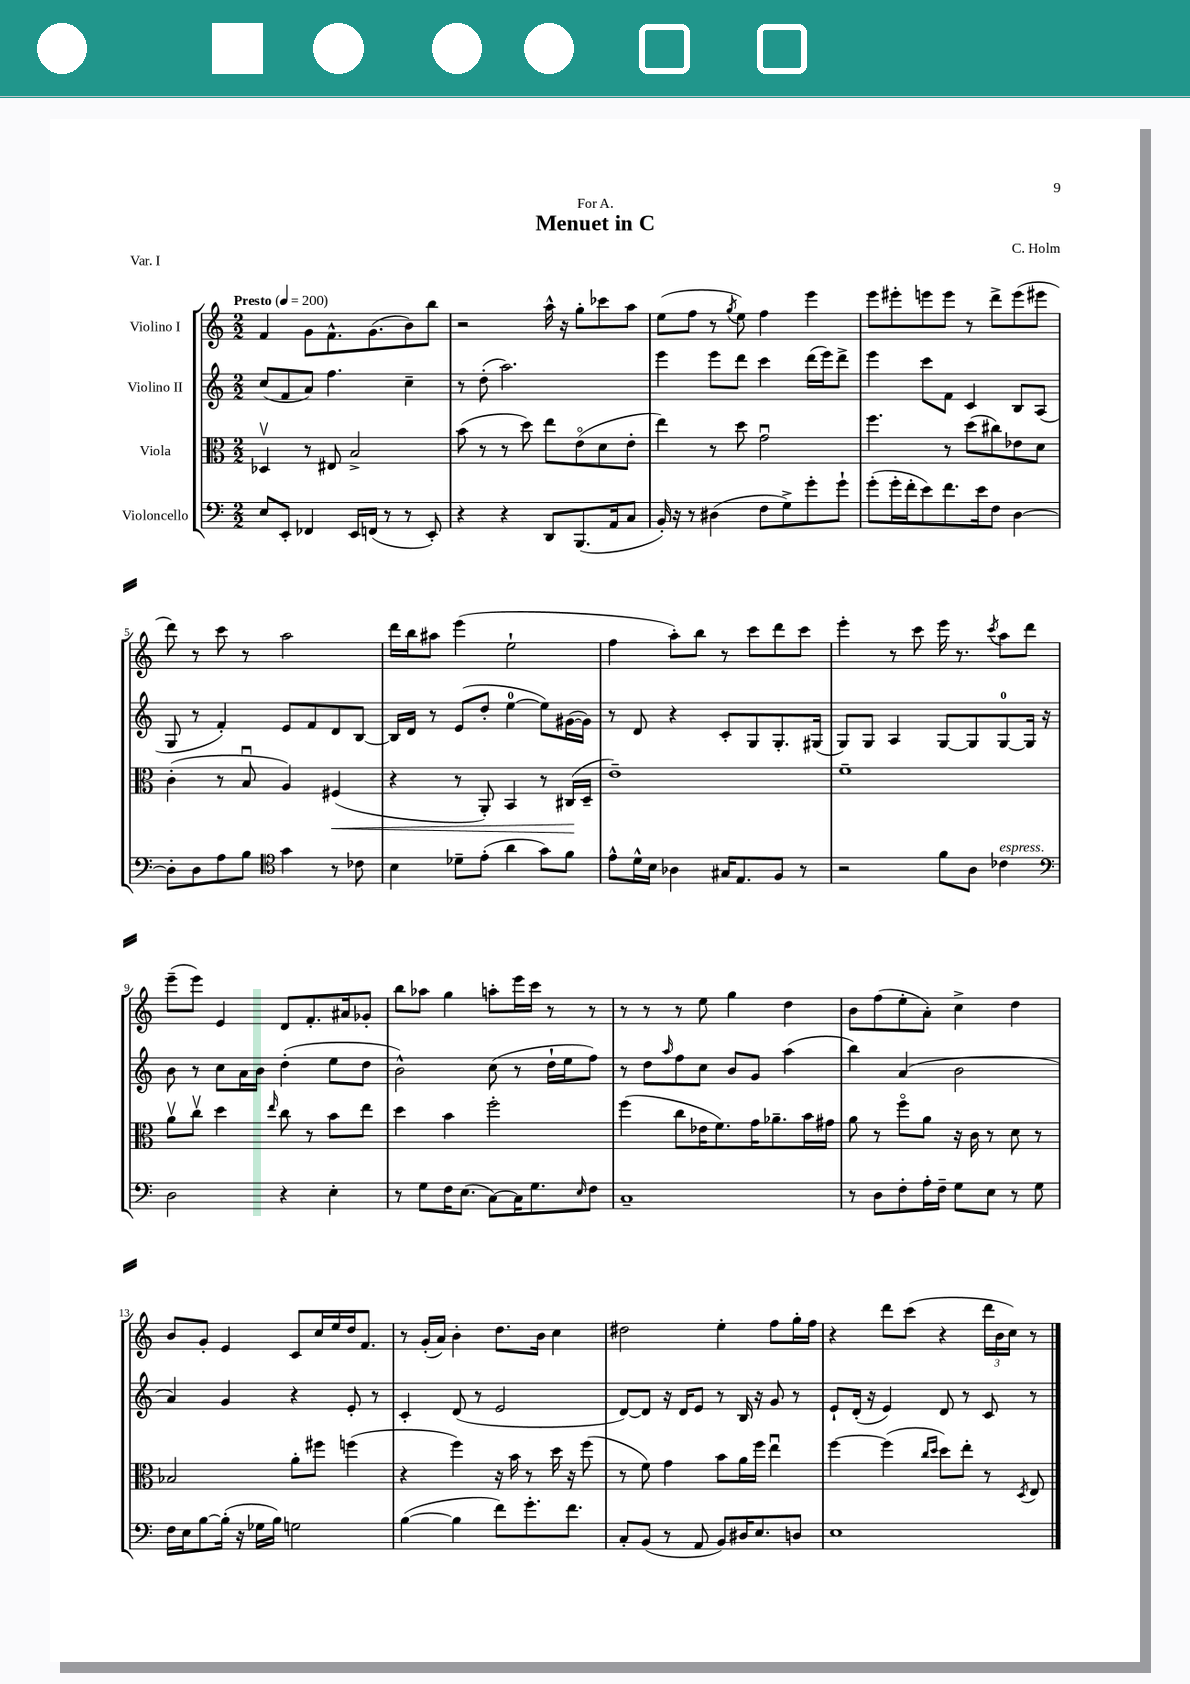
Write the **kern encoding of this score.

**kern	**kern	**dynam	**kern	**kern
*part4	*part3	*part3	*part2	*part1
*staff4	*staff3	*staff3	*staff2	*staff1
*I"Violoncello	*I"Viola	*	*I"Violino II	*I"Violino I
*clefF4	*clefC3	*	*clefG2	*clefG2
*k[]	*k[]	*	*k[]	*k[]
*M2/2	*M2/2	*	*M2/2	*M2/2
*MM200	*MM200	*	*MM200	*MM200
=1	=1	=1	=1	=1
!	!	!	!	!LO:TX:a:B:t=Presto
8E/L	4D-Xv/	.	(8cc/L	4f/
8EE'/J	.	.	8f/	.
4FF-X/	8r	.	8a/J)	8g\L
.	8E#X/	.	4.ff\	8.f^^\
16EE/LL	2B^/	.	.	.
(16FFn/JJ	.	.	.	(8.g\
8r	.	.	.	.
8r	.	.	4cc~\	8b\)
8EE'/)	.	.	.	8bb\J
=2	=2	=2	=2	=2
4r	(8b\	.	8r	2r
.	8r	.	(8dd'\	.
4r	8r	.	2.aa\)	.
.	8dd\)	.	.	.
8DD/L	8ee\L	.	.	16aa^^\
.	.	.	.	16r
(8.BBB/	(8e\	.	.	8gg'\L
.	8d\	.	.	8ccc-X\
16AA/k	.	.	.	.
8C/J	8e'\J	.	.	8aa\J
=3	=3	=3	=3	=3
16BB'/)	4ee\)	.	4eee\	(8ee\L
16r	.	.	.	.
8r	.	.	.	8ff\J
(4D#X\	8r	.	8eee\L	8r
.	.	.	.	8qgg/
.	8dd\	.	8ddd\J	8ee\)
8F\L	2gu\	.	4ccc\	4ff\
8G^\)	.	.	.	.
8g'\	.	.	(16ddd\LL	4eee\
.	.	.	16eee\J)	.
8g`\J	.	.	8ddd^\J	.
=4	=4	=4	=4	=4
(8g'\L	4.ff\	.	4eee\	8eee\L
16g'\L	.	.	.	8eee#X'\
16f'\J	.	.	.	.
8e\)	.	.	8ccc\L	8eeen\
8.f\	8r	.	8f\J	8eee\J
.	(8dd\L	.	4c/	8r
16e\k	.	.	.	.
8F\J	8cc#X\)	.	.	8ddd^\L
[4D\	8e-X\	.	8B/L	(8eee\
.	8d\J	.	(8A/J	8eee#X\J
!!LO:LB:g=z
=5	=5	=5	=5	=5
8D'\L]	(4c'\	.	8G/	8ddd\)
8D\	.	.	8r	8r
8A\	8r	.	4f'/)	8ccc\
8B\J	8Bu/	.	.	8r
*clefC4	*	*	*	*
4g\	4A/)	.	8e/L	2aa\
.	.	.	8f/	.
!	!	!LO:HP:b	!	!
8r	(4F#X/	<	8d/	.
8c-X\	.	.	[8B/J	.
=6	=6	=6	=6	=6
4B\	4r	.	16B/LL]	16ddd\LL
.	.	.	16d/JJ	16bb\J
.	.	.	8r	8aa#X\J
8d-X~\L	8r	.	(8e/L	(4eee\
(8e'\J	8AA'/)	.	8dd'/J	.
4a\	4BB/	.	[4ee\	2ee`\
8g\L)	8r	.	8ee\L])	.
8f\J	(16C#X/LL	.	([16g#X\L	.
.	16D~/JJ	[	16g#\JJ])	.
=7	=7	=7	=7	=7
8e^^\L	1e~)	.	8r	4ff\
16d^^\L	.	.	8d/	.
16B\JJ	.	.	.	.
4A-X\	.	.	4r	8aa'\L)
.	.	.	.	8bb\J
16G#X/KL	.	.	8c'/L	8r
8.E/	.	.	.	.
.	.	.	8G/	8ccc\L
8F/J	.	.	8.G'/	8ddd\
8r	.	.	.	8ccc\J
.	.	.	(16G#X/Jk	.
=8	=8	=8	=8	=8
2r	1f~	.	8G/L)	4eee'\
.	.	.	8G/J	.
.	.	.	4A/	8r
.	.	.	.	8ccc\
8f\L	.	.	[8G/L	16eee\
.	.	.	.	8.r
8A\J	.	.	8G/]	.
.	.	.	.	8qccc/
!LO:TX:a:i:t=espress.	!	!	!	!
4c-X\	.	.	[8G/	8aa\L
.	.	.	16G/Jk]	8ddd\J
.	.	.	16r	.
!!LO:LB:g=z
=9	=9	=9	=9	=9
*clefF4	*	*	*	*
2D\	8av\L	.	8b\	(8eee~\L
.	8ccv\J	.	8r	8eee\J)
.	4dd\	.	8cc\L	4e/
.	.	.	16a\L	.
.	.	.	16b\JJ	.
.	16qqee/	.	.	.
4r	8cc\	.	(4dd'\	8d/L
.	8r	.	.	8.f'/
4E'\	8b\L	.	8ee\L	.
.	.	.	.	16a#X/k
.	8ee\J	.	8dd\J	8g-X'/J
=10	=10	=10	=10	=10
8r	4dd\	.	2b^^\)	8bb\L
8G\L	.	.	.	8aa-X\J
16F\K	4b\	.	.	4gg\
(8.E\J	.	.	.	.
[8C\L)	2ff'\	.	(8cc\	8aan'\L
16C\K]	.	.	8r	16eee\L
8.G\	.	.	.	16ccc\JJ
.	.	.	16dd`\LL	8r
.	.	.	16ee\J	.
16qqE/	.	.	.	.
8F\J	.	.	8ff\J)	8r
=11	=11	=11	=11	=11
1C~	(4ff\	.	8r	8r
.	.	.	8dd\L	8r
.	.	.	16qqaa/	.
.	8cc\L	.	8ff\	8r
.	16e-X\K	.	8cc\J	8ee\
.	8.f\)	.	.	.
.	.	.	8b/L	4gg\
.	16g\K	.	8g/J	.
.	8.a-X~\	.	.	.
.	.	.	(4aa\	4dd\
.	16b\L	.	.	.
.	16g#X\JJ	.	.	.
=12	=12	=12	=12	=12
8r	8a\	.	4bb\)	8b\L
8D\L	8r	.	.	(8ff\
8F'\	8ff\L	.	(4a/	8ee'\
16A'\L	8a\J	.	.	8a'\J)
16F~\JJ	.	.	.	.
8G\L	16r	.	2b\	4cc^\
.	16c\	.	.	.
8E\J	8r	.	.	.
8r	8d\	.	.	4dd\
8G\	8r	.	.	.
!!LO:LB:g=z
=13	=13	=13	=13	=13
16F\LL	2B-X/	.	4a/)	8b/L
16E\J	.	.	.	.
[8B\	.	.	.	8g'/J
(16B'\Jk]	.	.	4g/	4e/
16r	.	.	.	.
16G-X\LL	.	.	.	.
16B\JJ)	.	.	.	.
2Gn\	8a'\L	.	4r	8c/L
.	8ff#X\J	.	.	16cc/L
.	.	.	.	16ee/
.	(4ffn\	.	8e'/	16dd/J
.	.	.	.	8.f/J
.	.	.	8r	.
=14	=14	=14	=14	=14
([4B\	4r	.	4c'/	8r
.	.	.	.	(16g'/LL
.	.	.	.	16a/JJ)
4B\]	4ff\)	.	(8d/	4b'\
.	.	.	8r	.
8f\L)	16r	.	2e/	8.dd\L
.	16b\	.	.	.
8.g'\	8r	.	.	.
.	.	.	.	16b\Jk
.	16dd\	.	.	4cc\
8.f\J	16r	.	.	.
.	(8ff\	.	.	.
=15	=15	=15	=15	=15
8C'/L	8r	.	[8d/L)	2dd#X\
(8BB/J	8f\)	.	8d/J]	.
8r	4g\	.	16r	.
.	.	.	16d/KL	.
8AA/	.	.	8e/J	.
8BB/L)	8b\L	.	8r	4ee'\
16D#X/K	16a\L	.	16B/	.
8.E/	16ff\JJ	.	16r	.
.	4eeu\	.	8g/	8ff\L
8Dn/J	.	.	8r	16gg'\L
.	.	.	.	16ff\JJ
=16	=16	=16	=16	=16
1E	[4ff\	.	8e`/L	4r
.	.	.	(16d'/Jk	.
.	.	.	16r	.
.	(4ff\]	.	4e/)	8ddd\L
.	.	.	.	(8ccc\J
.	16qqcc/LL	.	.	.
.	16qqdd/JJ	.	.	.
.	8dd\L)	.	8d/	4r
.	8ee'\J	.	8r	.
.	8r	.	8c/	24ddd\LL
.	.	.	.	24b\
.	.	.	.	24cc\JJ)
.	8qD/	.	.	.
.	8E/	.	8r	8r
==	==	==	==	==
*-	*-	*-	*-	*-
